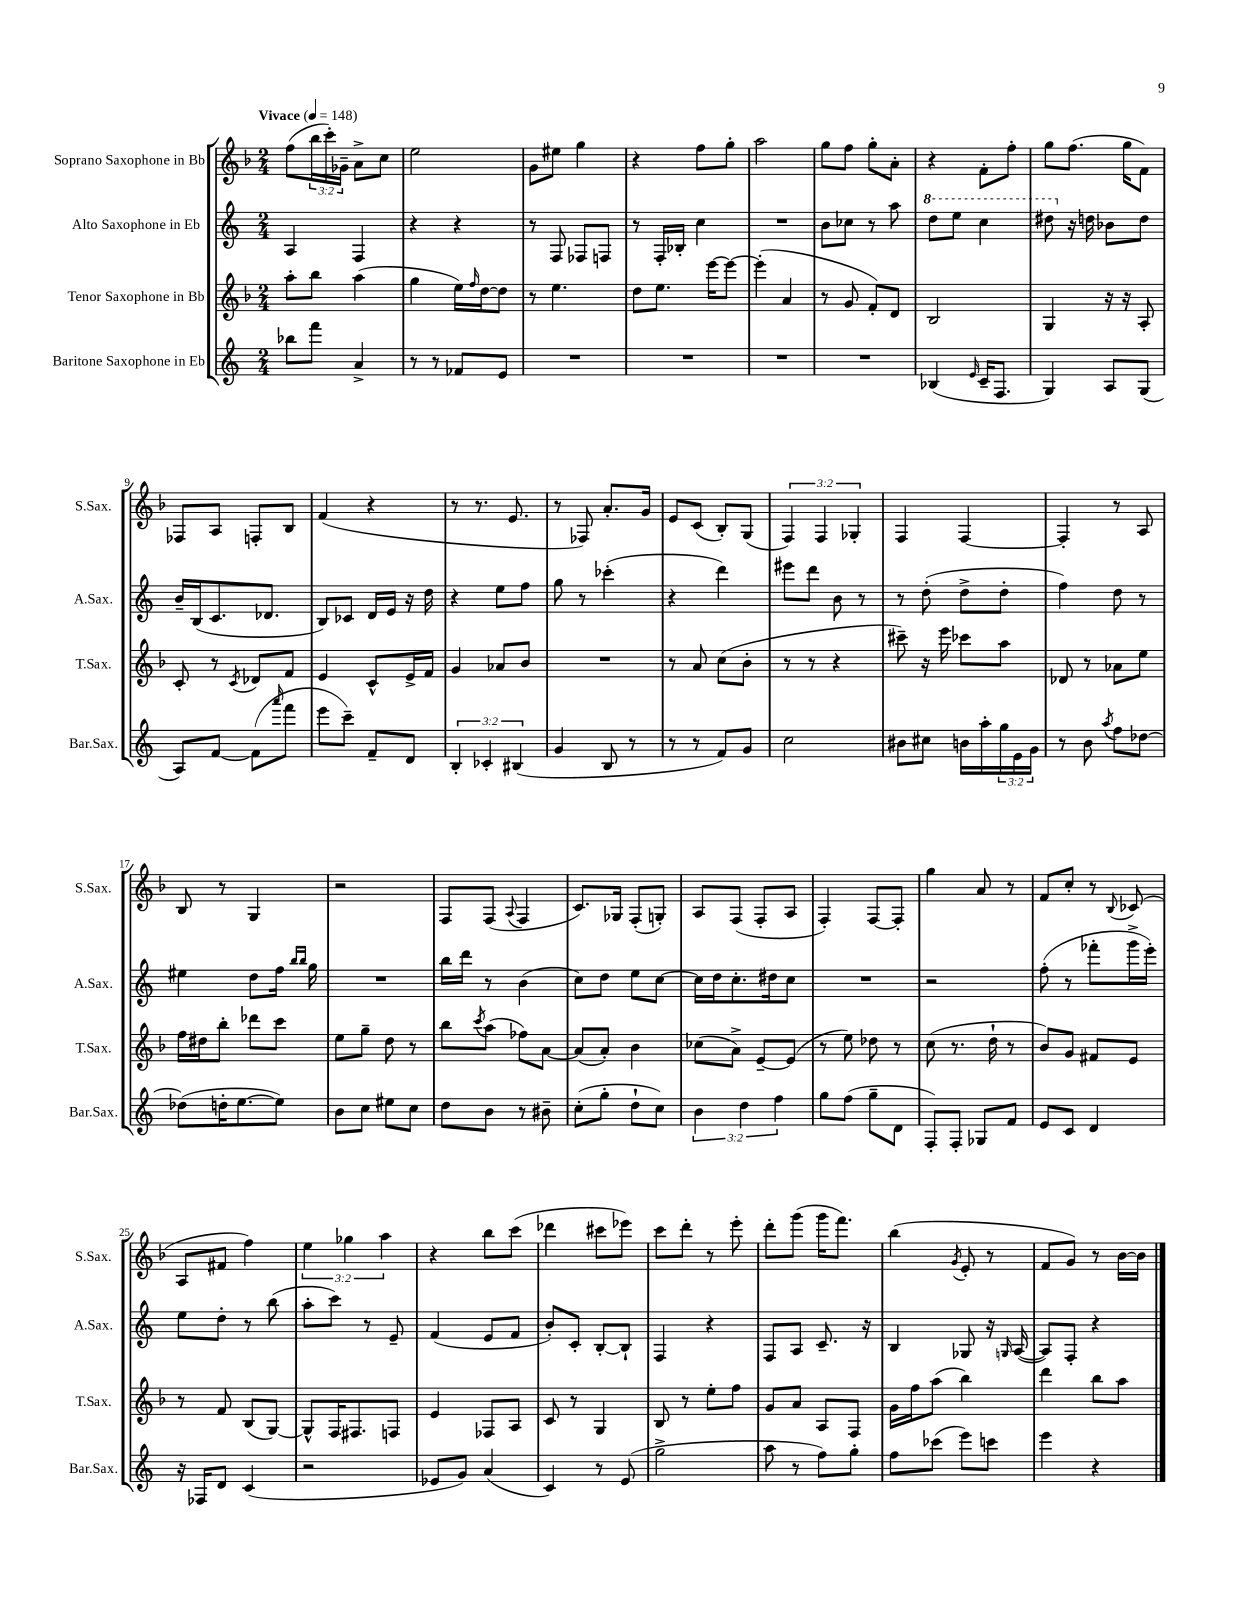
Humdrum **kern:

**kern	**kern	**kern	**kern
*staff4	*staff3	*staff2	*staff1
*clefG2	*clefG2	*clefG2	*clefG2
*k[]	*k[b-]	*k[]	*k[b-]
*M2/4	*M2/4	*M2/4	*M2/4
*MM148	*MM148	*MM148	*MM148
8bb-	8aa'	4A	(8ff
8fff	8bb-	.	24bb-
.	.	.	24ccc')
.	.	.	24g-~
4a^	(4aa	4F	8a^
.	.	.	8cc
=	=	=	=
8r	4gg	4r	2ee
8r	.	.	.
8f-	16ee)	4r	.
.	16qqff	.	.
.	[16dd	.	.
8e	8dd]	.	.
=	=	=	=
2r	8r	8r	8g
.	4.ee	8F	8ee#
.	.	8F-	4gg
.	.	8F	.
=	=	=	=
2r	8dd	8r	4r
.	8.ee	16F'	.
.	.	16B-'	.
.	.	4cc	8ff
.	[16eee	.	.
.	8eee_	.	8gg'
=	=	=	=
2r	(4eee']	2r	2aa
.	4a	.	.
=	=	=	=
2r	8r	8b	8gg
.	8g	8cc-	8ff
.	8f')	8r	8gg'
.	8d	8aa	8a'
=	=	=	=
(4B-	2B-	8ddd	4r
.	.	8eee	.
16qqe	.	.	.
16c~	.	4ccc	8f'
8.F	.	.	.
.	.	.	8ff'
=	=	=	=
4G)	4G	8ddd#	8gg
.	.	16r	(8.ff
.	.	16dd	.
8A	16r	8b-	.
.	16r	.	16gg
(8G	8A'	8dd	8f)
=	=	=	=
8A)	8c'	16b~	8F-
.	.	(16B	.
[8f	8r	8.c	8A
.	8qc	.	.
(8f]	8d-	.	8F'
.	.	8.d-	.
16qqaaa	.	.	.
8fff	8f	.	8B-
=	=	=	=
8eee	4e	8B)	(4f
8ccc~)	.	8c-	.
8f~	8c^^	16d	4r
.	.	16e	.
8d	16e^	16r	.
.	16f	16dd	.
=	=	=	=
6B'	4g	4r	8r
.	.	.	8.r
6c-'	.	.	.
.	8a-	8ee	.
.	.	.	8.e
(6B#	.	.	.
.	8b-	8ff	.
=	=	=	=
4g	2r	8gg	8r
.	.	8r	8F-)
8B	.	(4ccc-'	8.a'
8r	.	.	.
.	.	.	16g
=	=	=	=
8r	8r	4r	8e
8r	8a	.	(8c
8f)	(8cc	4ddd)	8B-')
8g	8b-'	.	(8G
=	=	=	=
2cc	8r	8eee#	6F)
.	8r	8ddd	.
.	.	.	6F
.	4r	8b	.
.	.	.	6G-'
.	.	8r	.
=	=	=	=
8b#	8ccc#~)	8r	4F
8cc#	16r	(8dd'	.
.	16eee	.	.
16b	8ccc-	8dd^	[4F
16aa'	.	.	.
24gg	8aa	8dd'	.
24e	.	.	.
24g	.	.	.
=	=	=	=
8r	8d-	4ff)	4F']
8b	8r	.	.
8qaa	.	.	.
8ff	8a-	8dd	8r
[8dd-	8ee	8r	8A
=	=	=	=
(8dd-]	16ff	4ee#	8B-
.	16dd#	.	.
16dd'	8bb-'	.	8r
[8.ee	.	.	.
.	8ddd-	8dd	4G
8ee])	8ccc	16ff	.
.	.	16qqbb	.
.	.	16qqbb	.
.	.	16gg	.
=	=	=	=
8b	8ee	2r	2r
8cc	8gg~	.	.
8ee#	8dd	.	.
8cc	8r	.	.
=	=	=	=
8dd	8bb-	16bb	8F
.	.	16ddd	.
.	8qccc	.	.
8b	(8aa	8r	(8F
.	.	.	8qqA
8r	8ff-)	(4b	4F
8b#~	[8a	.	.
=	=	=	=
(8cc'	(8a]	8cc)	8.c)
8gg'	8a')	8dd	.
.	.	.	16G-
8dd`	4b-	8ee	(8F'
8cc)	.	[8cc	8G')
=	=	=	=
6b	(8cc-	16cc]	8A
.	.	16dd	.
.	8a^)	8.cc'	(8F
6dd	.	.	.
.	[8e~	.	8F'
.	.	16dd#	.
6ff	.	.	.
.	(8e]	8cc	8A
=	=	=	=
8gg	8r	2r	4F')
(8ff	8ee)	.	.
8gg~	8dd-	.	[8F
8d	8r	.	8F']
=	=	=	=
8F')	(8cc	2r	4gg
8F'	8.r	.	.
8G-	.	.	8a
.	16dd`	.	.
8f	8r	.	8r
=	=	=	=
8e	8b-)	(8ff'	8f
8c	8g	8r	8cc'
4d	8f#	8fff-'	8r
.	.	.	8qqB-
.	8e	16ggg^	(8c-
.	.	16eee')	.
=	=	=	=
16r	8r	8ee	8A
16F-	.	.	.
8d	8f	8dd'	8f#
(4c	(8B-	8r	4ff)
.	[8G)	(8bb	.
=	=	=	=
2r	8G^^]	8aa'	6ee
.	16F	8ccc)	.
.	.	.	6gg-
.	8.F#	.	.
.	.	8r	.
.	.	.	6aa
.	8F	8e~	.
=	=	=	=
8e-	4e	(4f	4r
8g)	.	.	.
(4a	8F-	8e	8bb-
.	8A	8f	(8ccc
=	=	=	=
4c)	8c	8b')	4ddd-
.	8r	8c'	.
8r	4G	[8B'	8ccc#
(8e	.	8B`]	8eee-)
=	=	=	=
2gg^	8B-	4F	8ccc
.	8r	.	8ddd'
.	8ee'	4r	8r
.	8ff	.	8eee'
=	=	=	=
8aa	8g	8F	8ddd'
8r	8a	8A	(8ggg
8ff)	8A	8.c~	16ggg
.	.	.	8.fff)
8gg'	8F	.	.
.	.	16r	.
=	=	=	=
8ff	16g	4B	(4bb-
.	16ff	.	.
(8ccc-	(8aa	.	.
.	.	.	8qg
8eee)	4bb-)	8G-	8e'
8ccc	.	16r	8r
.	.	16qqG	.
.	.	([16A	.
=	=	=	=
4eee	4ddd	8A])	8f
.	.	8F'	8g)
4r	8bb-	4r	8r
.	8aa	.	[16b-
.	.	.	16b-]
==	==	==	==
*-	*-	*-	*-
